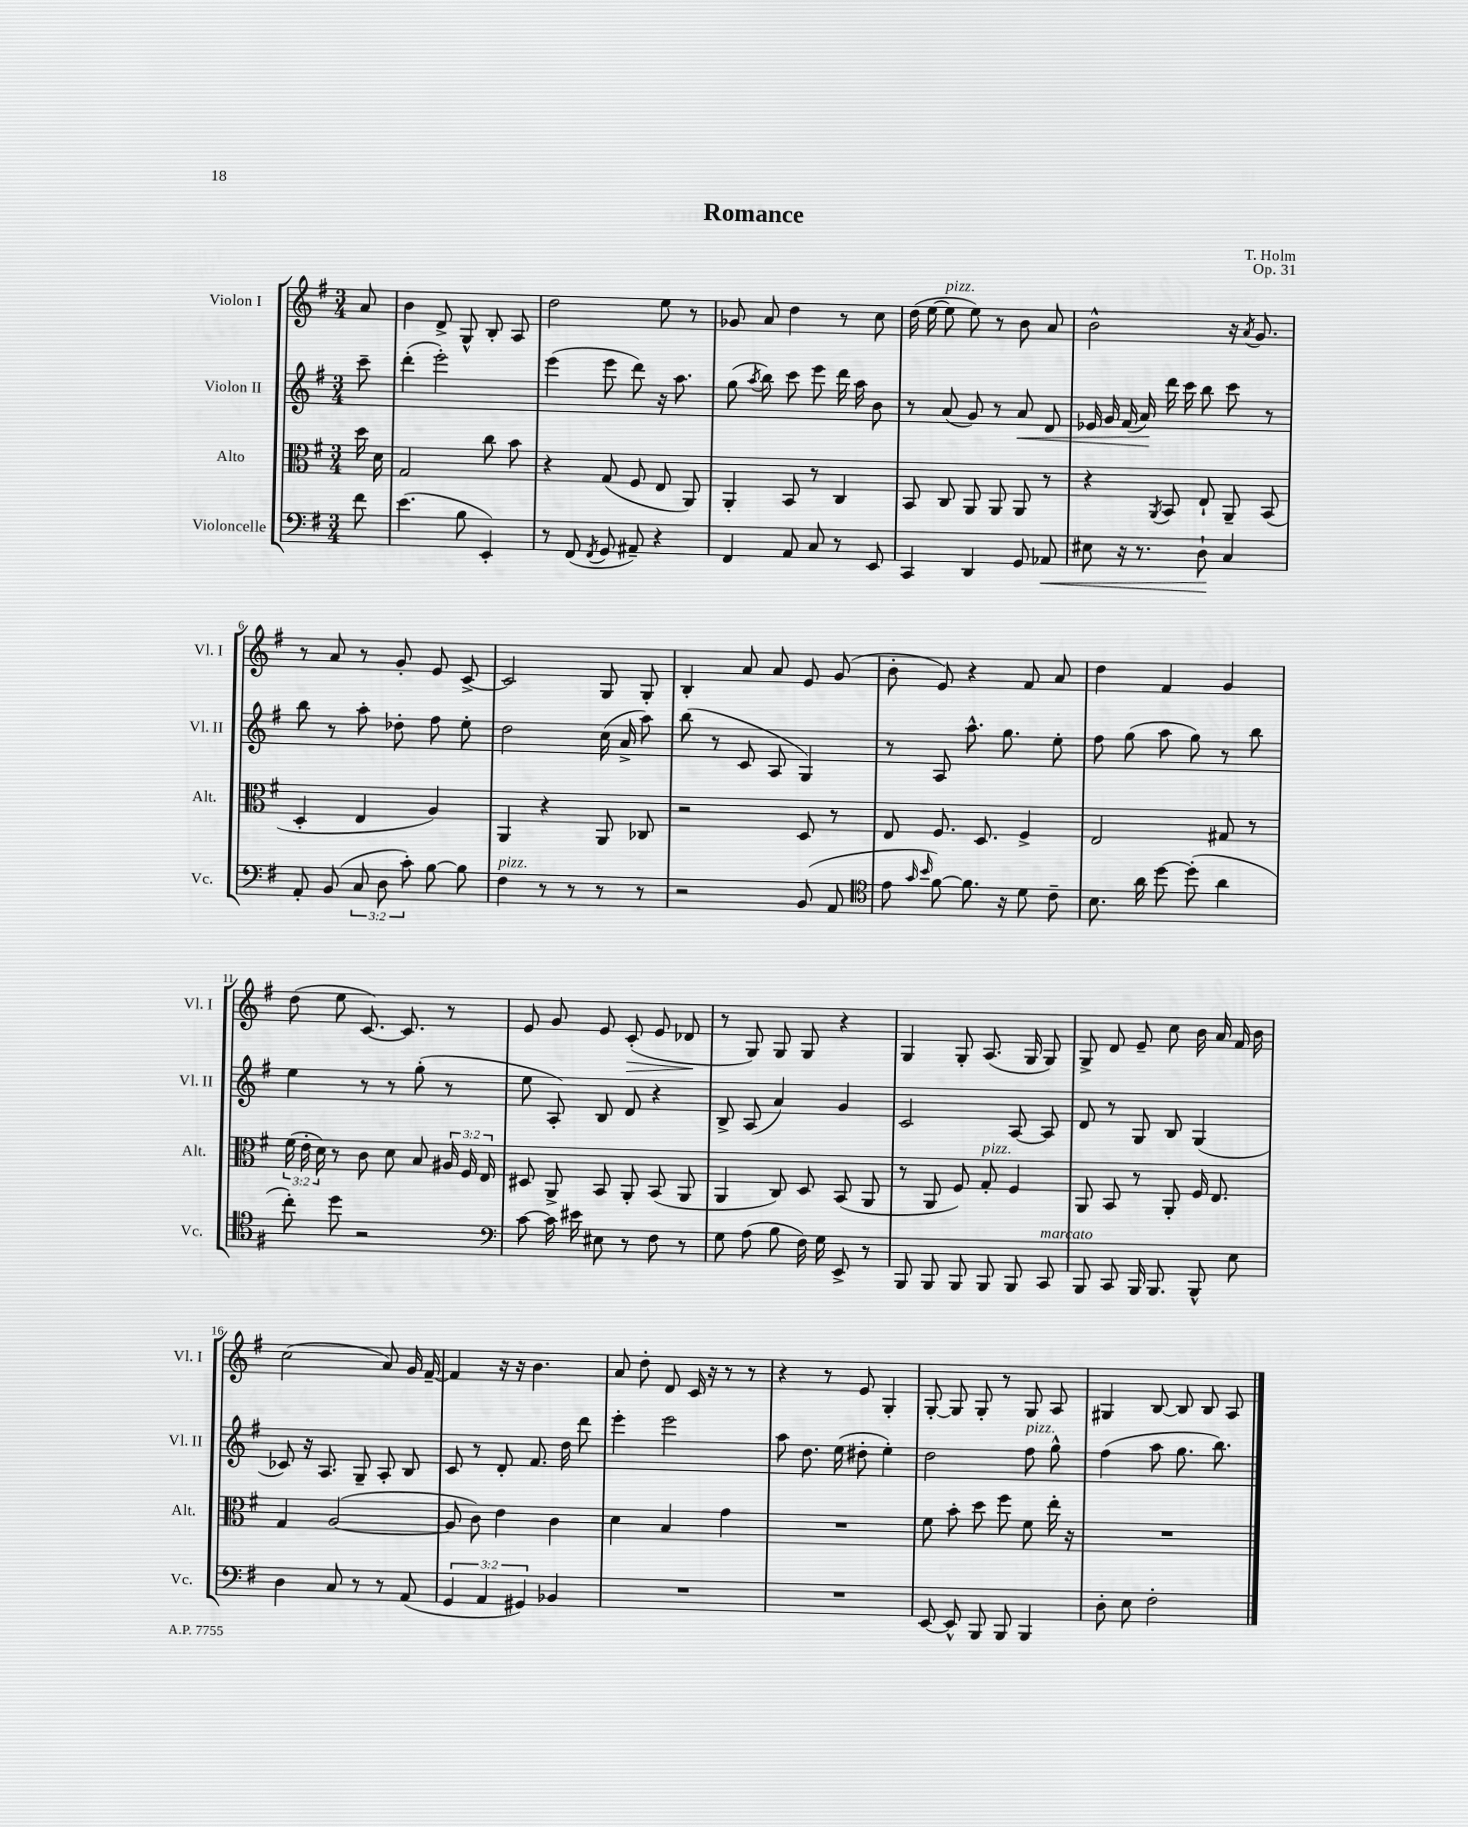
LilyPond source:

\header { title = "Romance" composer = "T. Holm" opus = "Op. 31" }
<<
\new StaffGroup <<
\new Staff = "s0" \with { instrumentName = "Violon I" shortInstrumentName = "Vl. I" } {
    \clef treble \key g \major \numericTimeSignature \time 3/4 \partial 8
    \autoBeamOff a'8 |
    b'4 d'8-> g8-^ b8-. a8 |
    d''2 e''8 r8 |
    ges'8 a'8 d''4 r8 c''8 |
    d''16( e''16~ e''8^\markup { \italic "pizz." } e''8) r8 b'8 a'8 |
    b'2-^ r16 \acciaccatura { a'8 } g'8. |
    r8 a'8 r8 g'8-. e'8 c'8~-> |
    c'2 g8 g8-. |
    b4-. a'8 a'8 e'8 g'8( |
    b'8-. e'8) r4 fis'8 a'8 |
    d''4 fis'4 g'4 |
    d''8( e''8 c'8.~) c'8. r8 |
    e'8 g'8 e'8 c'8-.\>( e'8 des'8\! |
    r8 g8) g8 g8 r4 |
    g4 g8-. a8.( g16 g8) |
    g8-> d'8 e'8-- c''8 b'16 a'16 fis'16 b'16 |
    c''2( a'8) g'16 fis'16~-- |
    fis'4 r16 r16 b'4. |
    a'8 d''8-. d'8 c'16 r16 r8 r8 |
    r4 r8 e'8 g4-. |
    g8~-. g8 g8-. r8 g8 a8 |
    gis4 b8~ b8 b8 a8 \bar "|." |
}
\new Staff = "s1" \with { instrumentName = "Violon II" shortInstrumentName = "Vl. II" } {
    \clef treble \key g \major \numericTimeSignature \time 3/4 \partial 8
    \autoBeamOff c'''8-- |
    d'''4-.( e'''2-.) |
    e'''4( e'''8 d'''8) r16 a''8. |
    g''8( \acciaccatura { a''8 } b''8) c'''8 e'''8 d'''16 a''16 b'8 |
    r8 a'8( g'8) r8 a'8\< d'8 |
    ees'16 g'16 fis'16( a'16\!) d'''16 c'''16 b''8 c'''8 r8 |
    b''8 r8 a''8-. des''8-. fis''8 e''8-. |
    d''2 c''16( a'16-> a''8) |
    b''8( r8 c'8 a8 g4) |
    r8 a8 a''8.-^ g''8. e''8-. |
    fis''8 g''8( a''8 g''8) r8 b''8 |
    e''4 r8 r8 g''8-.( r8 |
    e''8 a8-.) b8 d'8 r4 |
    b8-> a8( a'4) g'4 |
    c'2 a8~ a8 |
    d'8 r8 g8 b8 g4( |
    ces'8) r16 a8. g8-- a8-. b8 |
    c'8 r8 d'8-. fis'8. d''16 d'''8 |
    e'''4-. e'''2 |
    a''8 d''8. e''16( dis''8-. e''4-.) |
    d''2 fis''8^\markup { \italic "pizz." } g''8-^ |
    fis''4( a''8 g''8. b''8.) \bar "|." |
}
\new Staff = "s2" \with { instrumentName = "Alto" shortInstrumentName = "Alt." } {
    \clef alto \key g \major \numericTimeSignature \time 3/4 \override Staff.TupletNumber.text = #tuplet-number::calc-fraction-text \partial 8
    \autoBeamOff d''16 d'16 |
    g2 c''8 b'8 |
    r4 g8( fis8 e8 a,8) |
    a,4-. b,8 r8 c4 |
    b,8 c8 a,8 a,8 a,8 r8 |
    r4 \acciaccatura { a,8 } b,8 e8-! a,8-- b,8( |
    d4-. e4 a4) |
    a,4 r4 a,8 ces8 |
    r2 d8 r8 |
    e8 fis8. d8. fis4-> |
    e2 gis8 r8 |
    \tuplet 3/2 { fis'16( e'16-. d'16) } r8 c'8 d'8 b8 \tuplet 3/2 { ais16 fis16 e16 } |
    dis8 a,8-> b,8 a,8-. b,8( a,8 |
    a,4 c8) d8 b,8( a,8 |
    r8 a,8 fis8) g8-.^\markup { \italic "pizz." } fis4 |
    a,8 b,8 r8 a,8-. fis16 e8. |
    g4 a2~( |
    a8 c'8) e'4 c'4 |
    d'4 b4 g'4 |
    R2. |
    fis'8 b'8-. d''8 fis''8 fis'8 e''16-. r16 |
    R2. \bar "|." |
}
\new Staff = "s3" \with { instrumentName = "Violoncelle" shortInstrumentName = "Vc." } {
    \clef bass \key g \major \numericTimeSignature \time 3/4 \override Staff.TupletNumber.text = #tuplet-number::calc-fraction-text \partial 8
    \autoBeamOff fis'8 |
    e'4.( b8 e,4-.) |
    r8 fis,8( \acciaccatura { fis,8 } g,8 ais,8--) r4 |
    fis,4 a,8 c8 r8 e,8 |
    c,4 d,4 g,8 aes,8\< |
    eis8 r16 r8. d8-!\! c4 |
    a,8-. b,8( \tuplet 3/2 { c8 d8 c'8-.) } b8~ b8 |
    fis4^\markup { \italic "pizz." } r8 r8 r8 r8 |
    r2 b,8( a,8 |
    \clef tenor e'8 \grace { g'16 b'16 } fis'8~) fis'8. r16 d'8 c'8-- |
    b8. a'16 d''8~ d''8-.( a'4 |
    c''8-.) d''8 r2 |
    \clef bass c'8~ c'16 eis'16 eis8 r8 fis8 r8 |
    g8 a8( b8 fis16) g16 e,8-> r8 |
    b,,8 b,,8 b,,8 b,,8 b,,8 c,8^\markup { \italic "marcato" } |
    b,,8 c,8 b,,16 b,,8. b,,8-^ e8 |
    d4 c8 r8 r8 a,8( |
    \tuplet 3/2 { g,4 a,4 gis,4) } bes,4 |
    R2. |
    R2. |
    e,8~ e,8-^ b,,8 b,,8 b,,4 |
    d8-. e8 fis2-. \bar "|." |
}
>>
>>
